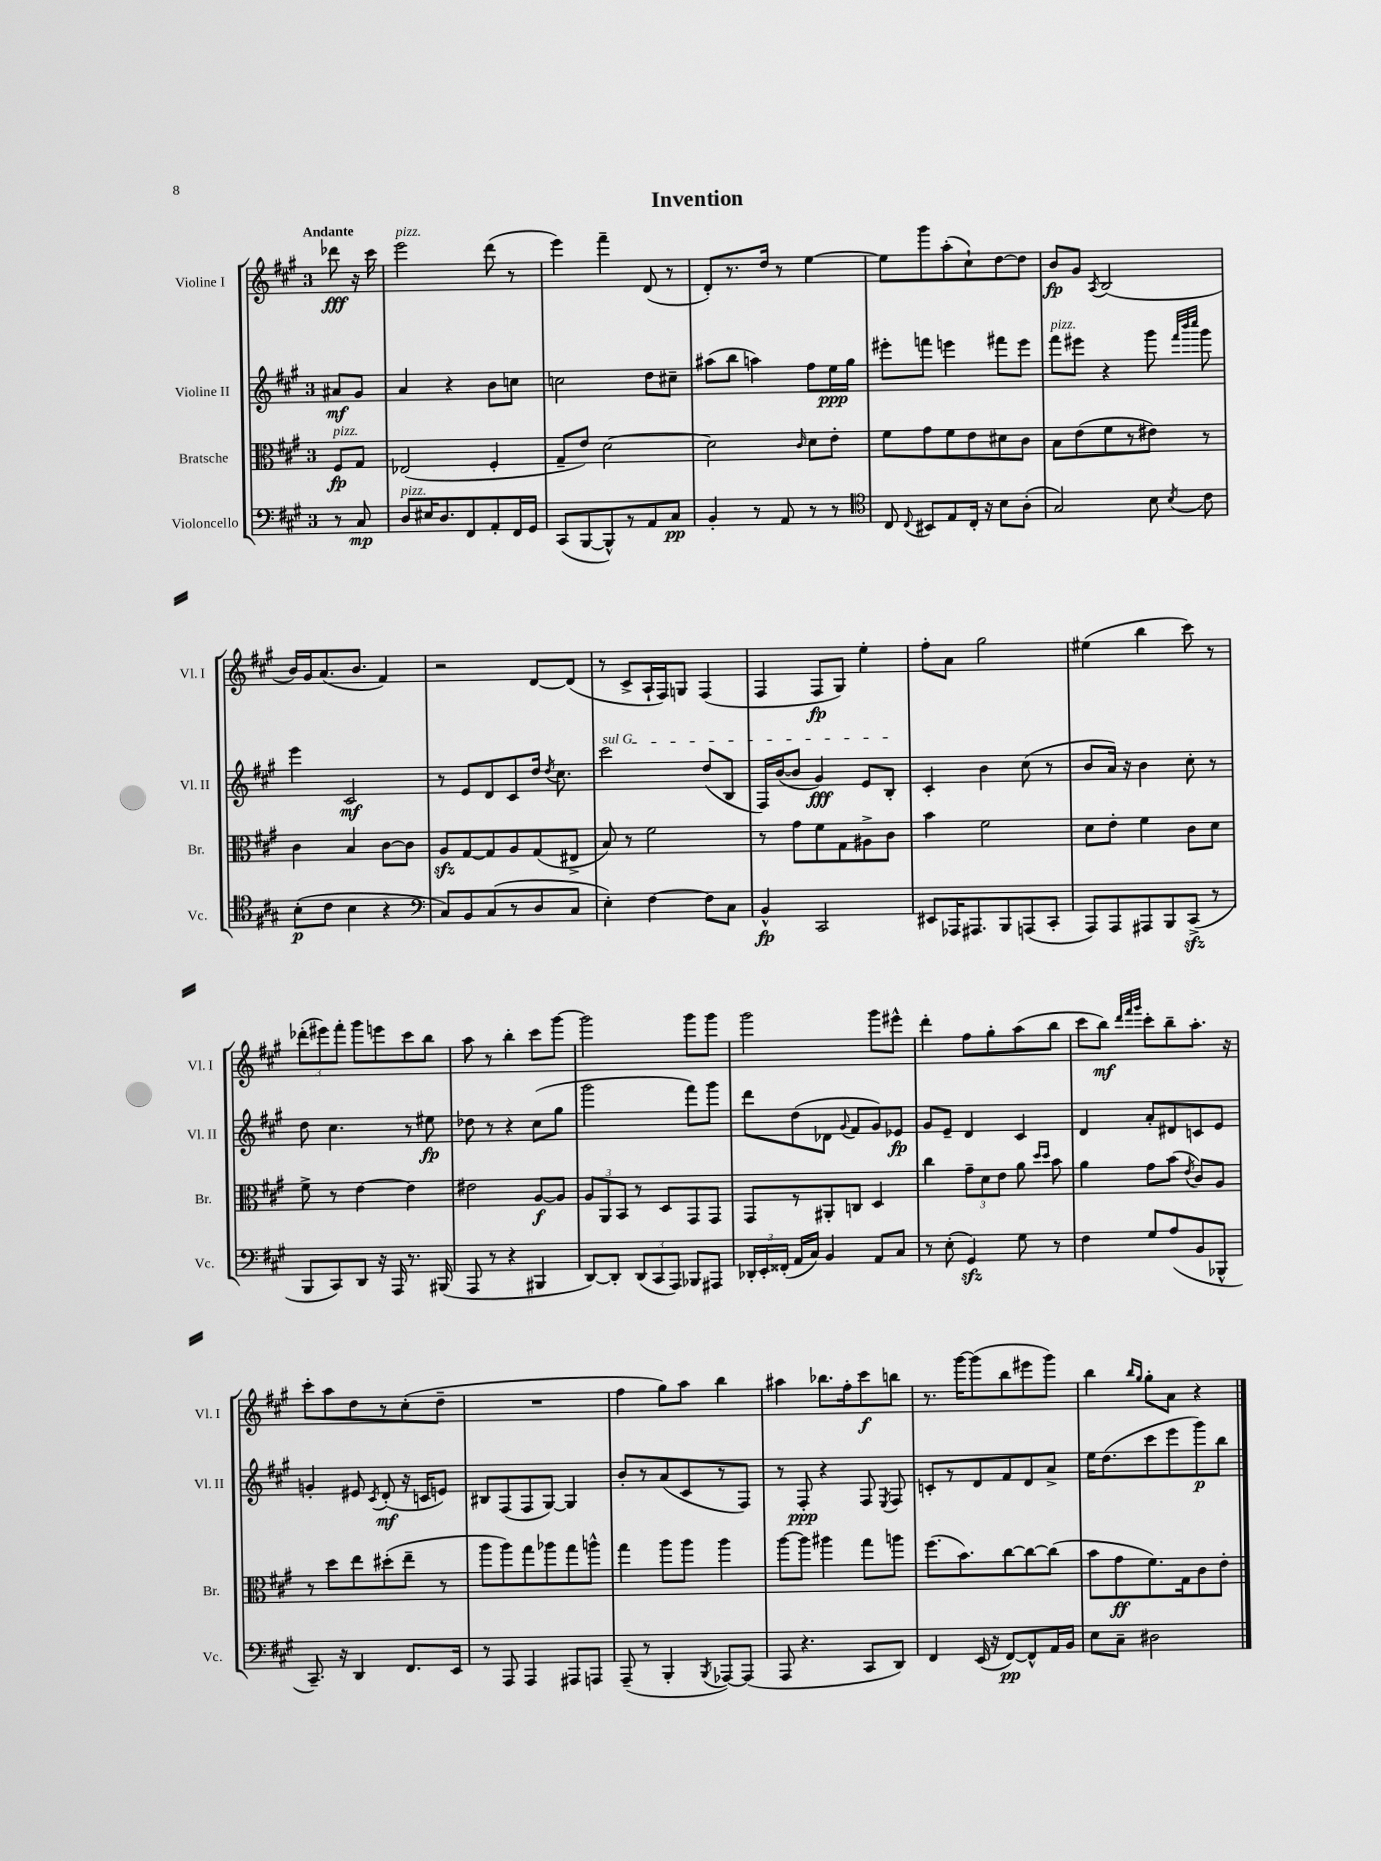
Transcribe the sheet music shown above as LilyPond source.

\header { title = "Invention" }
<<
\new StaffGroup <<
\new Staff = "s0" \with { instrumentName = "Violine I" shortInstrumentName = "Vl. I" } {
    \clef treble \key a \major \once \override Staff.TimeSignature.style = #'single-digit \time 3/4 \partial 4 \tempo "Andante"
    \autoBeamOff des'''8\fff r16 cis'''16 |
    e'''2^\markup { \italic "pizz." } d'''8( r8 |
    e'''4) fis'''4-- d'8( r8 |
    d'8[-.) r8. d''16] r8 e''4~ |
    e''8[ gis'''8 a''8-.( cis''8-!) d''8~ d''8] |
    b'8[\fp gis'8] \acciaccatura { a8 } b2( |
    b'16[) gis'16 a'8.( b'8.] fis'4) |
    r2 d'8[~ d'8]( |
    r8 cis'8[-> a16-! fis16) g8] fis4( |
    fis4 fis8[\fp gis8]) e''4-. |
    fis''8[-. a'8] gis''2 |
    eis''4( b''4 cis'''8) r8 |
    \tuplet 3/2 { des'''8[-.( eis'''8) fis'''8]-. } gis'''8[ e'''8 cis'''8 b''8] |
    a''8 r8 b''4-. cis'''8[ gis'''8]~ |
    gis'''2 gis'''8[ gis'''8] |
    gis'''2 gis'''8[ eis'''8]-^ |
    d'''4-. fis''8[ gis''8-. a''8( b''8] |
    cis'''8[ b''8]\mf) \grace { d'''32[ fis'''32 gis'''32] } cis'''8[-. b''8-- a''8.]-. r16 |
    cis'''8[-. a''8 d''8 r8 cis''8-.( d''8]-- |
    R2. |
    fis''4 gis''8[) a''8] b''4 |
    ais''4 bes''8.[ fis''16-. cis'''8\f b''8] |
    r8. gis'''16[~ gis'''8( b''8 eis'''8 gis'''8]) |
    b''4 \grace { b''16[ gis''16] } gis''8[-. a'8] r4 \bar "|." |
}
\new Staff = "s1" \with { instrumentName = "Violine II" shortInstrumentName = "Vl. II" } {
    \clef treble \key a \major \once \override Staff.TimeSignature.style = #'single-digit \time 3/4 \partial 4
    \autoBeamOff ais'8[\mf gis'8] |
    a'4 r4 b'8[ c''8] |
    c''2 d''8[ cis''8]-- |
    ais''8[( b''8] a''4) fis''8[ e''16\ppp gis''16] |
    eis'''8[-. f'''8] e'''4 fis'''8[ e'''8] |
    fis'''8[^\markup { \italic "pizz." } eis'''8] r4 gis'''8 \grace { fis'''32[ b'''32 cis''''32] } gis'''8 |
    e'''4 cis'2\mf |
    r8 e'8[ d'8 cis'8 d''16] \acciaccatura { d''8 } cis''8. |
    \once \override TextSpanner.bound-details.left.text = \markup { \italic "sul G" } cis'''2\startTextSpan d''8[( b8] |
    fis16[) b'16~( b'8] gis'4\fff) e'8[ b8]-.\stopTextSpan |
    cis'4-. b'4 cis''8( r8 |
    b'8[ a'16]) r16 b'4 cis''8-. r8 |
    d''8 cis''4. r8 eis''8\fp |
    des''8 r8 r4 cis''8[( gis''8] |
    gis'''2 fis'''8[) gis'''8] |
    d'''8[ d''8( des'8] \appoggiatura { gis'8 } fis'8[ gis'8) ees'8]\fp |
    gis'8[ e'8]-- d'4 cis'4 |
    d'4 a'8[-. dis'8 c'8 e'8] |
    g'4-. eis'8 \acciaccatura { cis'8 } d'8-.\mf( r16 c'16[ e'8]) |
    bis8[ fis8( fis8 gis8]~) gis4 |
    b'8[-. r8 a'8( cis'8 r8 fis8]) |
    r8 fis8-.\ppp r4 fis8 \acciaccatura { e8 } fis8 |
    c'8[-. r8 d'8 fis'8 d'8 a'8]-> |
    e''16[ d''8.( cis'''8 e'''8 gis'''8\p) b''8] \bar "|." |
}
\new Staff = "s2" \with { instrumentName = "Bratsche" shortInstrumentName = "Br." } {
    \clef alto \key a \major \once \override Staff.TimeSignature.style = #'single-digit \time 3/4 \partial 4
    \autoBeamOff fis8[\fp^\markup { \italic "pizz." } gis8] |
    ees2( fis4-. |
    gis8[-- e'8]) d'2~ |
    d'2 \grace { cis'16 } d'8[ e'8]-. |
    fis'8[ gis'8 fis'8 e'8 dis'8 cis'8] |
    b8[ e'8( fis'8 r8 eis'8]) r8 |
    cis'4 b4 cis'8[~ cis'8] |
    a8[\sfz gis8~ gis8 a8 gis8( eis8]-> |
    b8) r8 fis'2 |
    r8 gis'8[ fis'8 gis8 ais8-> cis'8] |
    b'4 fis'2 |
    d'8[ e'8]-. fis'4 cis'8[ d'8] |
    fis'8-> r8 e'4~ e'4 |
    eis'2 a8[~\f a8] |
    \tuplet 3/2 { a8[ a,8 b,8] } r8 d8[ gis,8 gis,8] |
    gis,8[ r8 ais,8-. c8] d4 |
    cis''4 \tuplet 3/2 { gis'8[-- d'8 e'8] } a'8 \grace { d''16[ d''16] } b'8 |
    a'4 gis'8[ b'8]( \acciaccatura { e'8 } cis'8[) a8] |
    r8 d''8[ e''8 dis''8-.( e''8]-- r8 |
    a''8[ a''8) gis''8 aes''8 gis''8 a''8]-^ |
    gis''4 a''8[ a''8] a''4 |
    a''8[~ a''8] ais''4 gis''8[ a''8] |
    fis''8.[( b'8.) cis''8~ cis''8~ cis''8]( |
    b'8[ gis'8\ff fis'8.) gis16 cis'8 e'8]-. \bar "|." |
}
\new Staff = "s3" \with { instrumentName = "Violoncello" shortInstrumentName = "Vc." } {
    \clef bass \key a \major \once \override Staff.TimeSignature.style = #'single-digit \time 3/4 \partial 4
    \autoBeamOff r8 cis8\mp |
    d8[^\markup { \italic "pizz." } eis16 d8. fis,8 a,8-. fis,16 gis,16] |
    cis,8[( b,,8~ b,,8-^) r8 a,8 cis8]\pp |
    b,4-. r8 a,8 r8 r8 |
    \clef tenor cis8 \appoggiatura { cis8 } bis,8[ e8 cis16]-. r16 b8[ a8]-.( |
    gis2) b8 \acciaccatura { b8 } cis'8 |
    b8[-.\p( cis'8] b4 r4 |
    \clef bass cis8[) b,8 cis8( r8 d8 cis8] |
    e4-.) fis4~ fis8[ cis8] |
    b,4-^\fp cis,2 |
    eis,8[ aes,,16 ais,,8. b,,8 a,,8( cis,8]-. |
    a,,8[) a,,8 ais,,8 b,,8 cis,8]->\sfz( r8 |
    b,,8[ cis,8) d,8] r16 a,,16 r8. bis,,16( |
    a,,8 r8 r4 bis,,4 |
    d,8[~) d,8]-. \tuplet 3/2 { d,8[( cis,8 a,,8]) } bes,,8[ ais,,8] |
    \tuplet 3/2 { des,16[-. e,16-. fisis,16]-.( } a,16[ cis16]) b,4 a,8[ cis8] |
    r8 e8-.( gis,4\sfz) gis8 r8 |
    fis4 gis8[ a8( b,8 bes,,8]-^ |
    cis,8.--) r16 d,4 fis,8.[ e,16] |
    r8 a,,8 a,,4 ais,,8[ a,,8] |
    a,,8--( r8 b,,4-. \acciaccatura { b,,8 } aes,,8[~) aes,,8]( |
    a,,8 r4. cis,8[ d,8]) |
    fis,4 e,16( r16 fis,8[~\pp) fis,8-^ a,16 b,16] |
    e8[ cis8]-- dis2 \bar "|." |
}
>>
>>
\layout { \context { \Score \remove "Bar_number_engraver" } }
